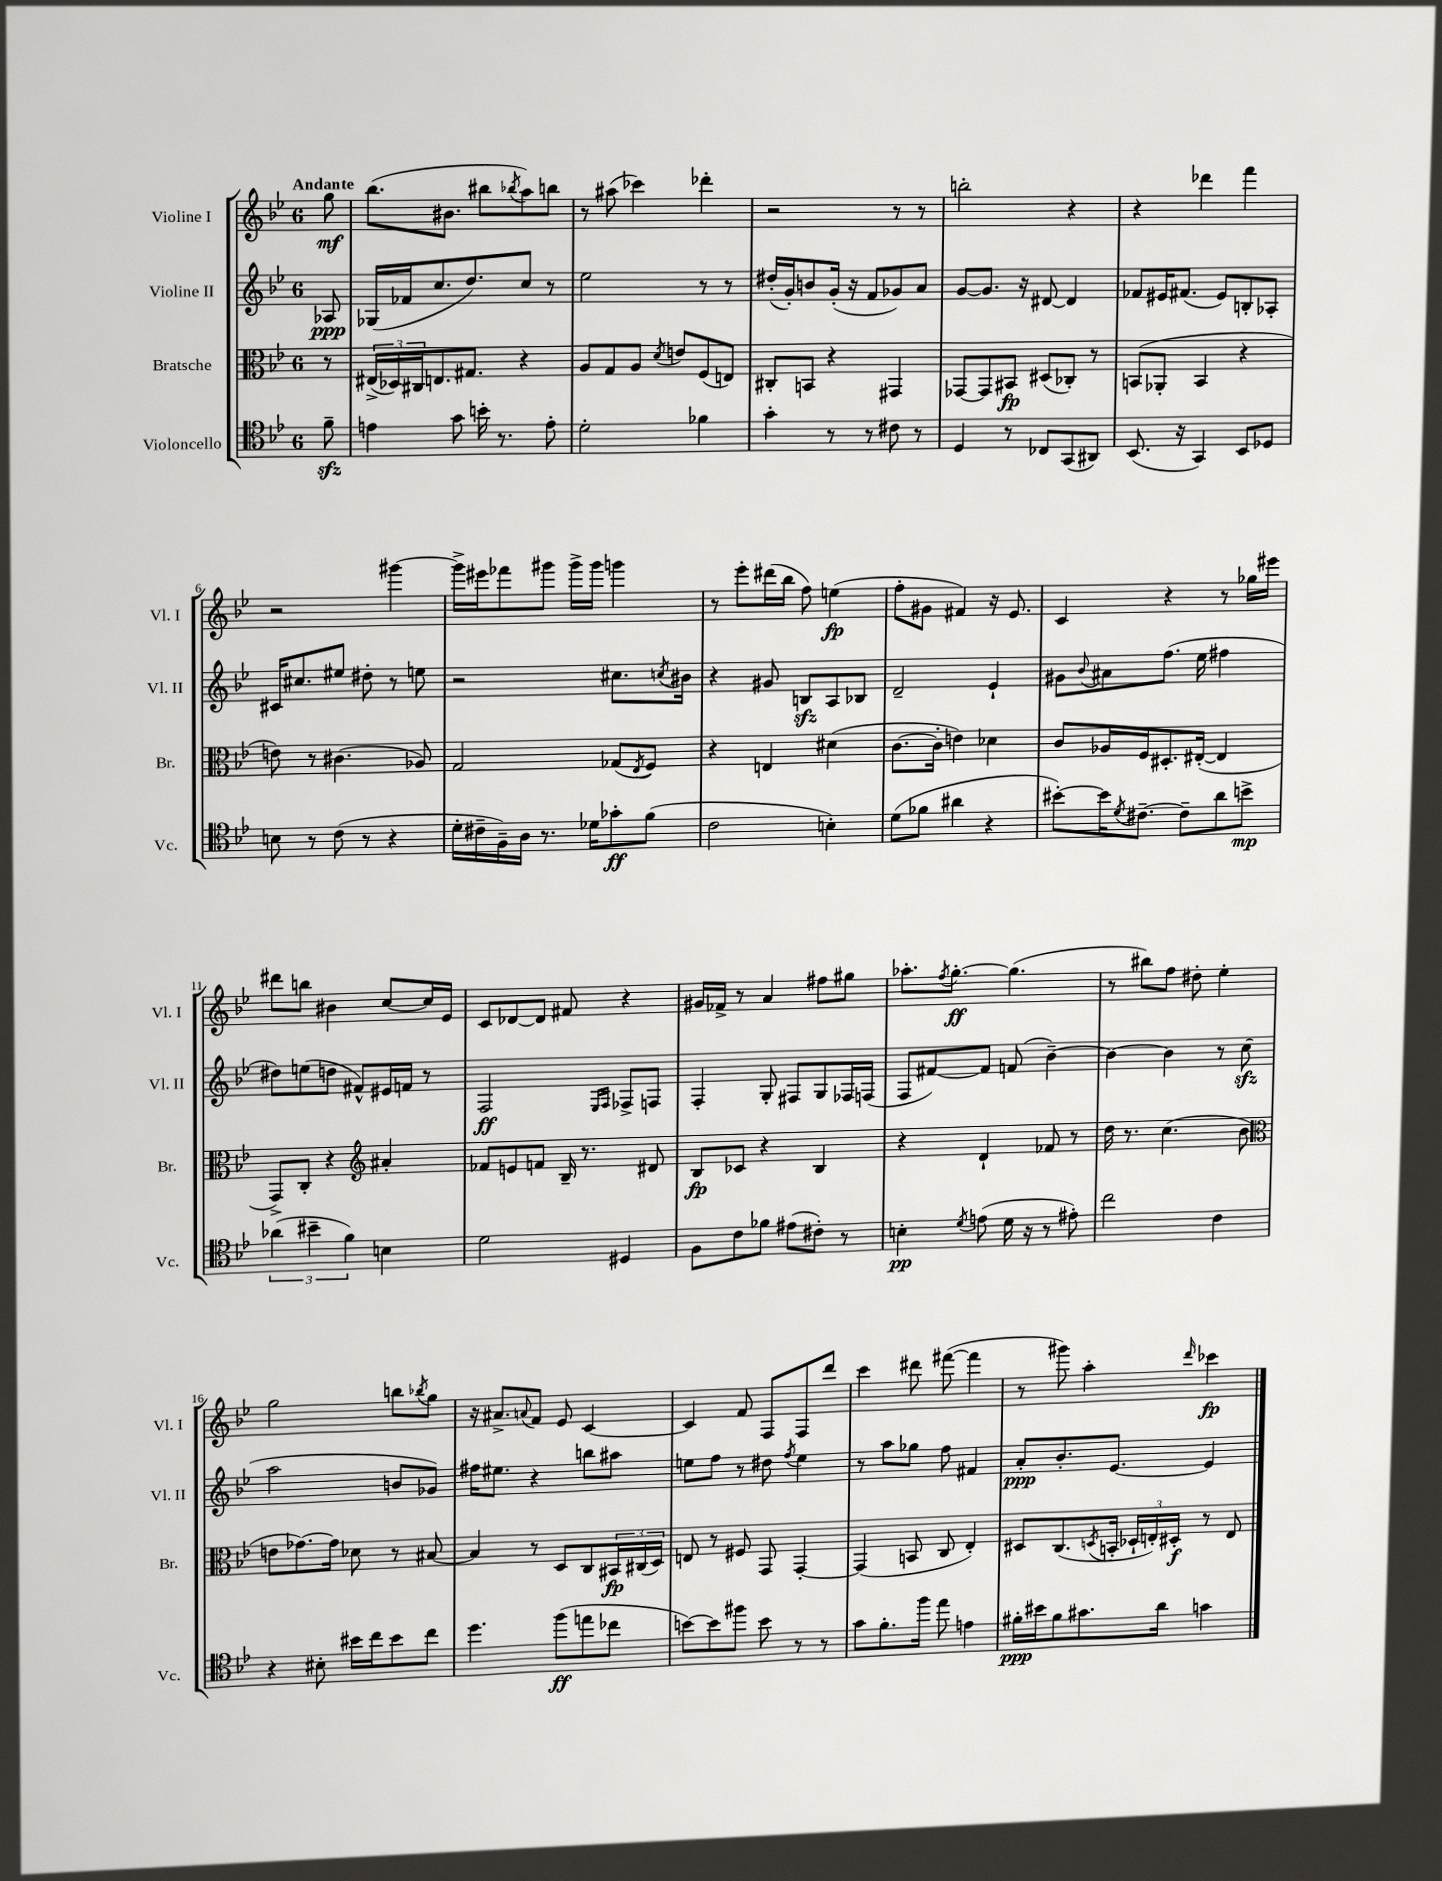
<<
\new StaffGroup <<
\new Staff = "s0" \with { instrumentName = "Violine I" shortInstrumentName = "Vl. I" } {
    \clef treble \key bes \major \once \override Staff.TimeSignature.style = #'single-digit \time 6/8 \partial 8 \tempo "Andante"
    g''8\mf |
    bes''8.( bis'8. bis''8 \acciaccatura { bes''8 } a''8) b''8 |
    r8 ais''8( ces'''4) des'''4-. |
    r2 r8 r8 |
    b''2-. r4 |
    r4 des'''4 f'''4 |
    r2 gis'''4~ |
    gis'''16-> eis'''16 fes'''8 gis'''8 gis'''16-> gis'''16 g'''4 |
    r8 ees'''8-. dis'''16( bes''16 f''8) e''4\fp( |
    f''8-. gis'8 fis'4) r16 ees'8. |
    c'4 r4 r8 ges''16 eis'''16 |
    dis'''8 b''8 bis'4 c''8~ c''16 ees'16 |
    c'8 des'8~ des'8 fis'8 r4 |
    gis'16 fes'16-> r8 a'4 fis''8 gis''8 |
    aes''8.-. \acciaccatura { f''8 } g''8.~-.\ff g''4.( |
    r8 bis''8) f''8 dis''8-. ees''4-. |
    g''2 b''8 \acciaccatura { bes''8 } g''8 |
    r16 ais'8.-> \appoggiatura { a'8 } f'8 ees'8 c'4~ |
    c'4 f'8 f8 f8 d'''8 |
    c'''4 dis'''8 fis'''8~( fis'''4 |
    r8 gis'''8) a''4-. \grace { d'''16 } ces'''4\fp \bar "|." |
}
\new Staff = "s1" \with { instrumentName = "Violine II" shortInstrumentName = "Vl. II" } {
    \clef treble \key bes \major \once \override Staff.TimeSignature.style = #'single-digit \time 6/8 \partial 8
    aes8\ppp |
    ges16( fes'16 c''8. d''8.) c''8 r8 |
    ees''2 r8 r8 |
    dis''16-.( g'16-.) b'8 g'16-.( r16 f'8 ges'8) a'8 |
    g'8~ g'8. r16 dis'8~ dis'4 |
    fes'8 eis'16 fis'8.( eis'8) b8-. aes8-. |
    cis'16 cis''8. eis''8 dis''8-. r8 e''8 |
    r2 cis''8. \acciaccatura { c''8 } bis'16 |
    r4 gis'8 b8\sfz a8 bes8 |
    d'2-- ees'4-! |
    gis'8 \appoggiatura { bes'8 } ais'8 f''8.( ees''16 fis''4 |
    dis''8) e''8( d''8 fis'8-^) eis'16 f'16 r8 |
    f2\ff \grace { ees16 f16 } fes8-> f8 |
    f4-. g8-. fis8 g8 fes16 f16( |
    f8 fis'8~) fis'8 f'8( bes'4~--) |
    bes'4~ bes'4 r8 c''8\sfz( |
    a''2 b'8 ges'8) |
    fis''16 eis''8. r4 b''8 ais''8 |
    e''8 f''8 r8 dis''8 \acciaccatura { f''8 } e''4 |
    r8 a''8 ges''8 f''8 fis'4 |
    a'8-.\ppp bes'8.-. ees'8.~ ees'4 \bar "|." |
}
\new Staff = "s2" \with { instrumentName = "Bratsche" shortInstrumentName = "Br." } {
    \clef alto \key bes \major \once \override Staff.TimeSignature.style = #'single-digit \time 6/8 \partial 8
    r8 |
    \tuplet 3/2 { eis16->( des16) cis16 } e8. gis8. r4 |
    a8 g8 a8 \acciaccatura { d'8 } e'8 f8( e8) |
    cis8-. b,8 r4 gis,4 |
    ges,8~ ges,8 bis,8\fp dis8( ces8-.) r8 |
    b,8( aes,8-. b,4 r4 |
    e'8) r8 cis'4.( aes8) |
    g2 ges8( \acciaccatura { ees8 } f8) |
    r4 e4 dis'4( |
    c'8.~ c'16-. e'4) des'4 |
    c'8 aes16 f16 dis8.-. eis16~-.( eis4 |
    g,8->) c8-. r4 \clef treble ais'4-. |
    fes'8 e'8 f'8 bes16-- r8. dis'8 |
    bes8\fp ces'8 r4 bes4 |
    r4 d'4-! fes'8 r8 |
    d''16 r8. c''4.( bes'8 |
    \clef alto e'8 ges'8.~) ges'16 des'8 r8 bis8~ |
    bis4 r8 d8 c8 \tuplet 3/2 { bis,16\fp cis16( d16) } |
    e8 r8 fis8 g,8 g,4~-. |
    g,4( b,8 c8 ees4-.) |
    dis8 c8.( \acciaccatura { d8 } b,16-. \tuplet 3/2 { des16-! e16-.) dis16-.\f } r8 e8 \bar "|." |
}
\new Staff = "s3" \with { instrumentName = "Violoncello" shortInstrumentName = "Vc." } {
    \clef tenor \key bes \major \once \override Staff.TimeSignature.style = #'single-digit \time 6/8 \partial 8
    f'8--\sfz |
    e'4 g'8 b'16-. r8. e'8-. |
    d'2-. fes'4 |
    g'4-. r8 r8 cis'8 r8 |
    d4 r8 ces8 g,8( ais,8) |
    bes,8.( r16 g,4) bes,8 des8 |
    b8 r8 c'8( r8 r4 |
    d'16-. cis'16-- f16--) a16 r8. des'16 ges'8-.\ff f'8( |
    c'2 b4-.) |
    d'8( fes'8 ais'4 r4 |
    bis'8~-.) bis'16 \acciaccatura { d'8 } cis'8.~-- cis'8-- a'8 b'8->\mp |
    \tuplet 3/2 { aes'4( bis'4-- f'4) } b4 |
    d'2 dis4 |
    f8 c'8 fes'8 eis'8( cis'8-.) r8 |
    b4-.\pp \acciaccatura { d'8 } e'8( d'16 r16 r8 eis'8-.) |
    c''2 c'4 |
    r4 bis8-. bis'16 c''16 bis'8 c''8 |
    d''4. f''8\ff( e''8 ces''8 |
    b'8~) b'8 fis''8 b'8 r8 r8 |
    g'8 f'8.-. f''16 ees''8 e'4 |
    fis'16-.\ppp bis'16 fis'8 gis'8. a'16 g'4 \bar "|." |
}
>>
>>
